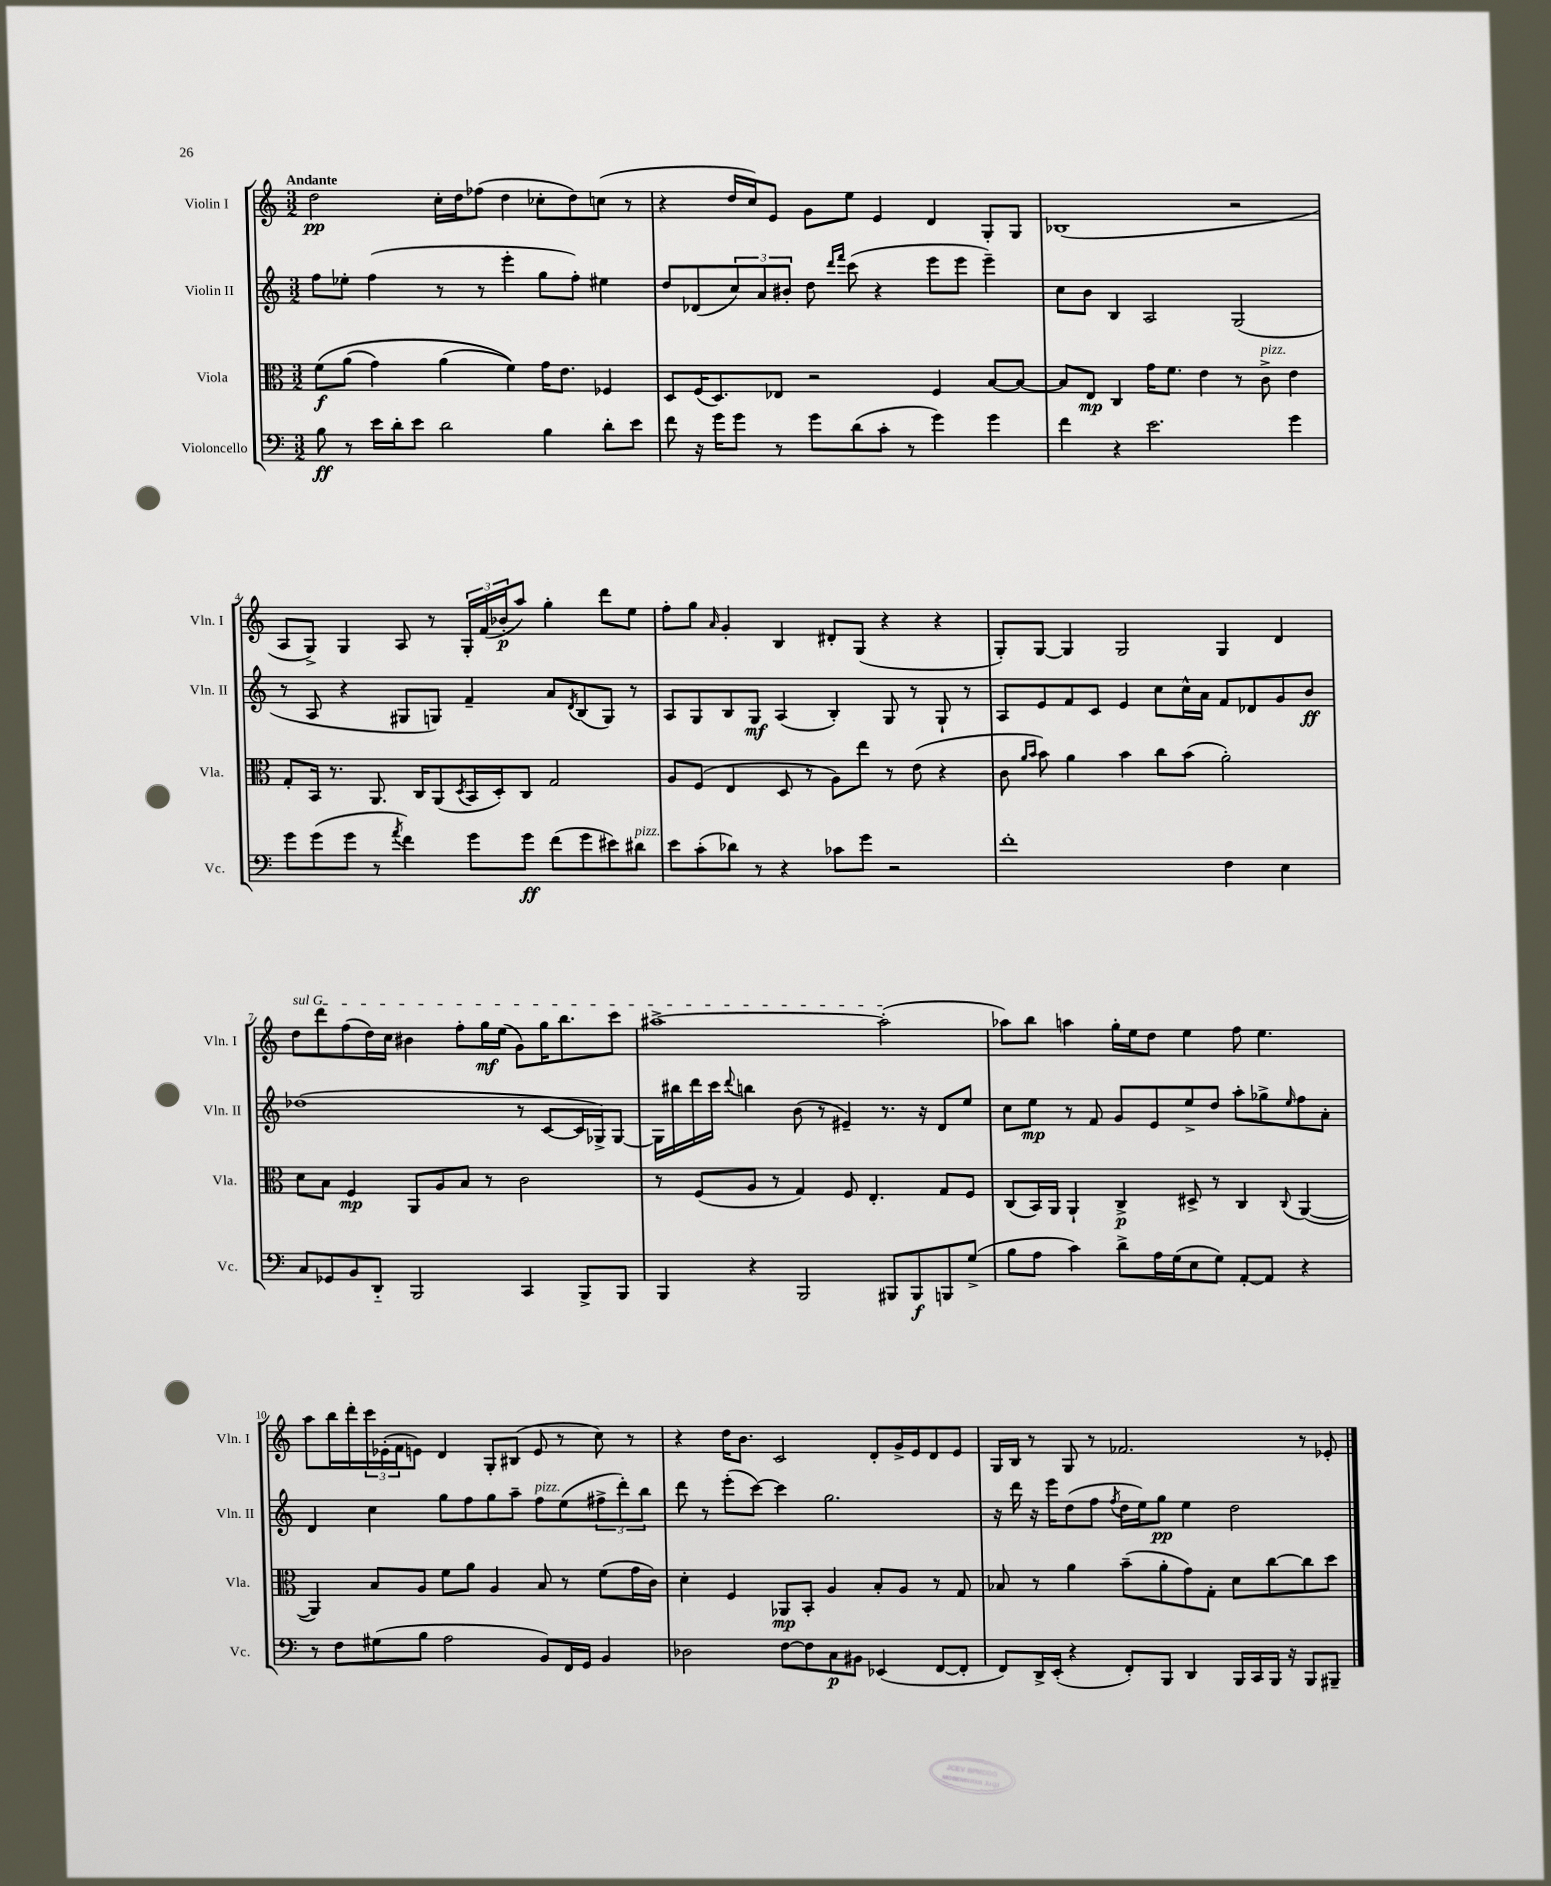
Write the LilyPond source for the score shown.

<<
\new StaffGroup <<
\new Staff = "s0" \with { instrumentName = "Violin I" shortInstrumentName = "Vln. I" } {
    \clef treble \key c \major \numericTimeSignature \time 3/2 \tempo "Andante"
    d''2\pp c''16-. d''16 fes''8( d''4 ces''8-. d''8) c''8( r8 |
    r4 d''16 c''16) e'8 g'8 e''8 e'4 d'4 g8-. g8 |
    bes1( r2 |
    a8 g8->) g4 a8 r8 \tuplet 3/2 { g16-. f'16( bes'16-.\p } a''8) g''4-. d'''8 e''8 |
    f''8-. g''8 \grace { a'16 } g'4-. b4 dis'8-. g8( r4 r4 |
    g8-.) g8~ g4 g2 g4 d'4 |
    \once \override TextSpanner.bound-details.left.text = \markup { \italic "sul G" } d''8\startTextSpan d'''8 f''8( d''16) c''16 bis'4 f''8-. g''16\mf e''16( g'8) g''16 b''8. c'''8 |
    ais''1~-> ais''2-.\stopTextSpan( |
    aes''8) b''8 a''4 g''16-. e''16 d''8 e''4 f''8 e''4. |
    a''8 b''16 d'''16-. \tuplet 3/2 { c'''16 ees'16-.( f'16 } e'8) d'4 g8-. bis8( e'8 r8 c''8) r8 |
    r4 d''16 b'8. c'2 d'8-. g'16-> e'16 d'8 e'8 |
    g16 b16 r8 g8 r8 fes'2. r8 ees'8-. \bar "|." |
}
\new Staff = "s1" \with { instrumentName = "Violin II" shortInstrumentName = "Vln. II" } {
    \clef treble \key c \major \numericTimeSignature \time 3/2
    f''8 ees''8-. f''4( r8 r8 e'''4-. g''8 f''8-.) eis''4 |
    d''8 des'8( \tuplet 3/2 { c''8) a'8 bis'8-. } d''8 \grace { d'''16 f'''16 } c'''8( r4 e'''8 e'''8 e'''4--) |
    c''8 b'8 b4 a2 g2( |
    r8 a8 r4 gis8 g8) f'4-- a'8 \acciaccatura { d'8 } b8( g8) r8 |
    a8 g8 b8 g8\mf a4( b4-.) g8 r8 g8-! r8 |
    a8 e'8 f'8 c'8 e'4 c''8 c''16-^ a'16 f'8 des'8 g'8 b'8\ff |
    des''1( r8 c'8~ c'16 ges16->) ges8~ |
    ges16 bis''16 d'''16 c'''16 \appoggiatura { d'''8 } b''4 b'8( r8 eis'4--) r8. r16 d'8 e''8 |
    c''8 e''8\mp r8 f'8 g'8 e'8 e''8-> d''8 a''8-. ges''8-> \grace { e''16 } f''8 a'8-. |
    d'4 c''4 g''8 f''8 g''8 a''8-- f''8^\markup { \italic "pizz." } e''8( \tuplet 3/2 { fis''8-> d'''8-.) b''8 } |
    d'''8 r8 e'''8-.( c'''8~) c'''4 g''2. |
    r16 d'''16 r16 e'''16 d''8( f''8 \acciaccatura { f''8 } d''16 e''16) g''8\pp e''4 d''2 \bar "|." |
}
\new Staff = "s2" \with { instrumentName = "Viola" shortInstrumentName = "Vla." } {
    \clef alto \key c \major \numericTimeSignature \time 3/2
    f'8\f\( a'8( g'4) a'4( f'4)\) g'16 e'8. fes4 |
    d8 f16( d8.) ees8 r2 f4 b8~ b8~ |
    b8 e8\mp c4 g'16 f'8. e'4 r8 c'8->^\markup { \italic "pizz." } e'4 |
    g8-. b,16 r8. a,8. c16 a,8( \acciaccatura { d8 } b,16 d16-.) c8 g2 |
    a8 f8( e4 d8 r8 a8) e''8 r8 e'8( r4 |
    c'8 \grace { a'16 b'16 } b'8) a'4 b'4 c''8 b'8( a'2-.) |
    d'8 b8 f4\mp a,8 a8 b8 r8 c'2 |
    r8 f8( a8 r8 g4) f8 e4.-. g8 f8 |
    c8( b,16) a,16 a,4-! c4->\p dis8-> r8 c4 \appoggiatura { c8 } a,4~( |
    a,4) b8 a8 f'8 a'8 a4 b8 r8 f'8( g'16 c'16) |
    d'4-. f4 aes,8\mp b,8-. a4 b8-. a8 r8 g8 |
    bes8 r8 a'4 b'8--( a'8-. g'8) g8-. d'8 c''8~ c''8 d''8 \bar "|." |
}
\new Staff = "s3" \with { instrumentName = "Violoncello" shortInstrumentName = "Vc." } {
    \clef bass \key c \major \numericTimeSignature \time 3/2
    b8\ff r8 e'16 d'16-. e'8 d'2 b4 d'8-. e'8 |
    f'8 r16 g'16 g'8 r8 g'8 d'8( c'8-. r8 g'4) g'4 |
    f'4 r4 e'2. g'4 |
    g'8 g'8( g'8 r8 \acciaccatura { a'8 } f'4) g'8 g'8\ff f'8( g'8 eis'8) dis'8^\markup { \italic "pizz." } |
    e'8 c'8-.( des'8) r8 r4 ces'8 g'8 r2 |
    f'1-. f4 e4 |
    c8 ges,8 b,8 d,8-_ b,,2 c,4 b,,8-> b,,8 |
    b,,4 r4 b,,2 bis,,8 bis,,8\f b,,8 g8->( |
    b8 a8 c'4) d'8-> a16 g16( e8 g8) a,8~-. a,8 r4 |
    r8 f8 gis8( b8 a2 b,8) f,16 g,16 b,4 |
    des2 f8~ f8 c8\p bis,8 ees,4( f,8~ f,8-. |
    f,8) d,16-> e,16-.( r4 f,8-.) b,,8 d,4 b,,16 c,16 b,,16 r16 b,,8 bis,,8-- \bar "|." |
}
>>
>>
